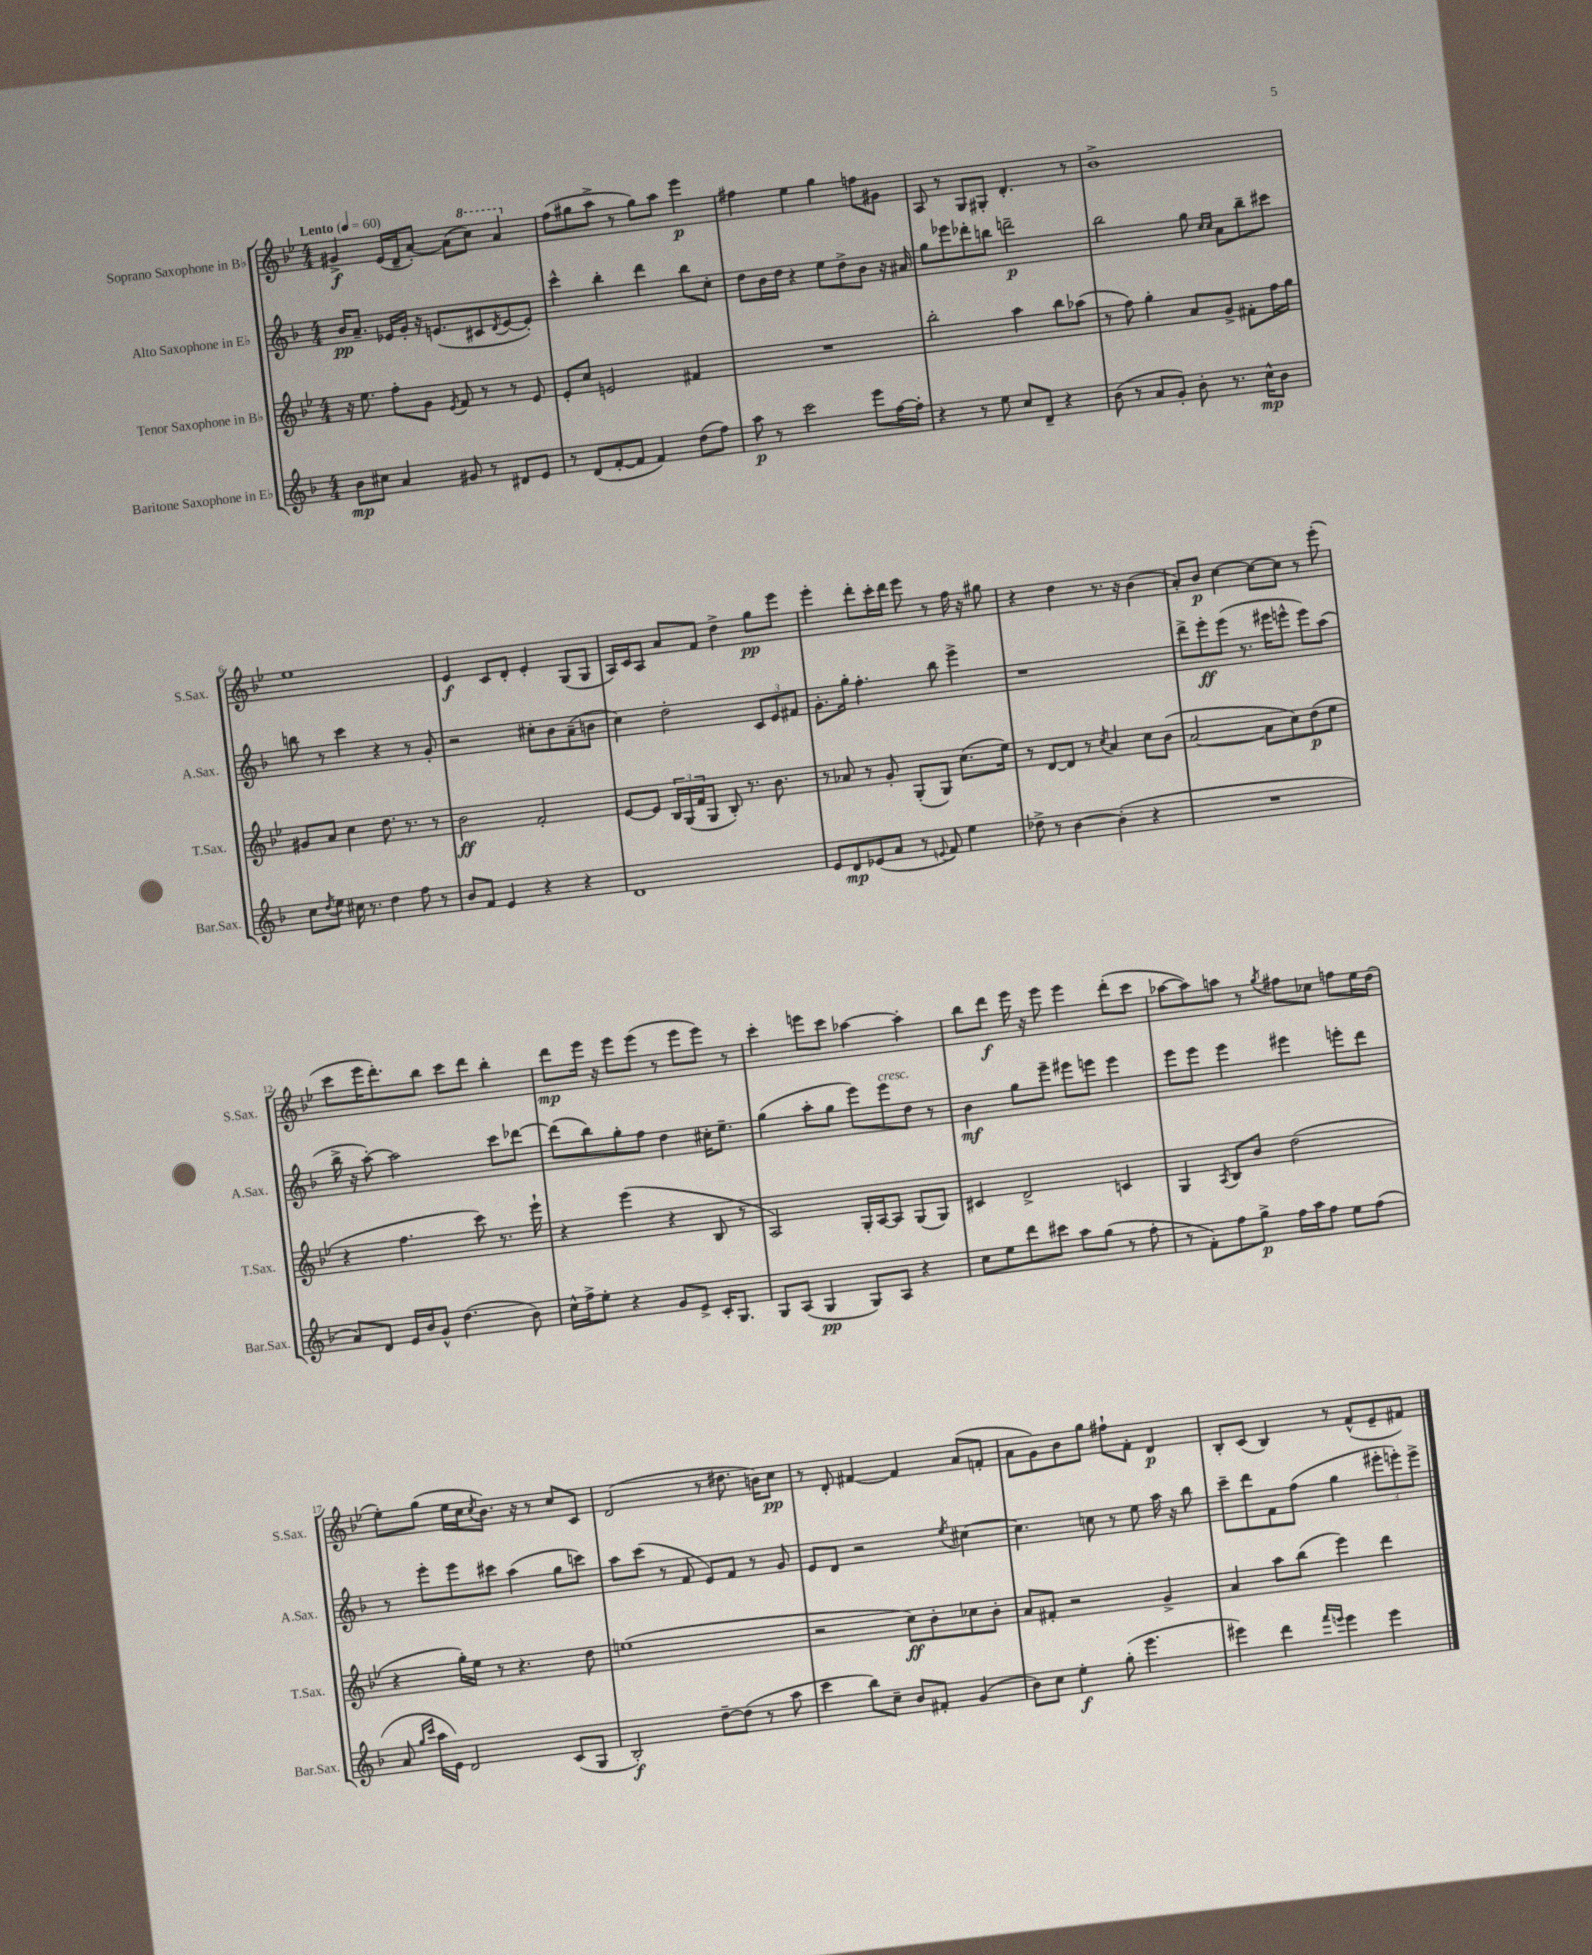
<<
\new StaffGroup <<
\new Staff = "s0" \with { instrumentName = "Soprano Saxophone in Bb" shortInstrumentName = "S.Sax." } {
    \clef treble \key bes \major \numericTimeSignature \time 4/4 \tempo "Lento" 4 = 60
    gis'4->\f ees'16( d'16-- a'8~-.) a'8( \ottava #1 c'''8) a''4 \ottava #0 |
    f''8( gis''8 a''8-> r8 gis''8) a''8 ees'''4\p |
    fis''4 ees''4 g''4 f''8 gis'8 |
    a8 r8 g8 gis8-. d'4.-. r8 |
    bes'1-> |
    ees''1 |
    ees'4\f c'8 d'8-. ees'4-. g8( g8 |
    a16) c'16 a8 a'8 f'8 d''4-> g''8\pp ees'''8 |
    ees'''4-. d'''8-. c'''16-. d'''16 ees'''8 r8 f''16 r16 gis''8 |
    r4 d''4 r8. r16 bes'4( |
    a'8-.) bes'8\p c''4~ c''8~ c''8 r8 ees'''8-.( |
    c'''8 ees'''16 d'''8.-.) bes''8 c'''8 d'''8 bes''4-. |
    d'''8\mp ees'''16 r16 ees'''8 ees'''8( r8 ees'''8 ees'''8) r8 |
    c'''4-. e'''8 c'''8 aes''4~ aes''4-. |
    bes''8 d'''8\f ees'''16 r16 ees'''8 ees'''4 d'''8-.( c'''8 |
    aes''8~ aes''8) a''8 r8 \acciaccatura { g''8 } fis''8 ces''8 f''8 ees''16 d''16( |
    ees''8-.) g''8( ees''16 c''16 \acciaccatura { c''8 } bes'8.) r16 r8 c''8 c'8 |
    d'2( r8 dis''8. b'16) c''8\pp |
    r8 d'8-. fis'4~ fis'4 a'8( f'8-. |
    a'8 g'8) bes'8 g''8 fis''8-! f'8-. d'4\p |
    bes8-. c'8( bes4) r8 f'8-^( ees'8-- fis'8) \bar "|." |
}
\new Staff = "s1" \with { instrumentName = "Alto Saxophone in Eb" shortInstrumentName = "A.Sax." } {
    \clef treble \key f \major \numericTimeSignature \time 4/4
    bes'16\pp a'8.-- ees'16 g'16-. r16 e'8.( cis'8 \acciaccatura { d'8 } e'8~ e'8-.) |
    c'''4-^ bes''4-. d'''4 bes''8 c''8-. |
    d''8 bes'16 d''16 r4 e''8 d''8-> bes'8 r16 ais'16 |
    g''8 ees'''8 des'''8-. b''8 d'''2--\p |
    bes''2 g''8 \grace { c''16 c''16 } a'8 bes''8-- cis'''8 |
    b''8 r8 c'''4 r4 r8 g'8-. |
    r2 cis''8-. bes'8 a'8--( b'8 |
    c''4) d''2-. \tuplet 3/2 { c'8 e'8 fis'8 } |
    g'8.-. g''16-. f''4.-. bes''8 e'''4-> |
    r1 |
    d'''8-> e'''8-.\ff e'''8( r8. eis'''16 e'''8-^ e'''8) a''8( |
    bes''16-> r16 a''8~-.) a''2 c'''8 des'''8~ |
    des'''8( bes''8) g''8-. f''8 d''4 cis''16-. e''8.-- |
    g''4( a''8-. g''8 e'''8) e'''8^\markup { \italic "cresc." } d''8 r8 |
    bes'4\mf g''8 e'''8-- eis'''8 e'''8 e'''4 |
    e'''8 e'''8 e'''4 eis'''4 e'''8-. d'''8 |
    r8 e'''8-. e'''8 cis'''8 a''4( g''8 c'''8) |
    a''8 c'''8( r8 f'8 e'8) f'8 r8 g'8 |
    e'8 d'8 r2 \acciaccatura { e''8 } cis''4~ |
    cis''4. c''8 r8 e''8 a''16 r16 bes''8 |
    c'''8-- d'''8 f'8 f''8( g''4 \tuplet 3/2 { eis'''8-. e'''8-.) e'''8-> } \bar "|." |
}
\new Staff = "s2" \with { instrumentName = "Tenor Saxophone in Bb" shortInstrumentName = "T.Sax." } {
    \clef treble \key bes \major \numericTimeSignature \time 4/4
    r16 ees''8. f''8-. g'8 \acciaccatura { ees'8 } f'8 r8 r8 ees'8 |
    ees'8-. c''8 e'2 fis'4 |
    R1 |
    bes''2-. a''4 bes''8 aes''8( |
    r8 f''8) g''4-. a'8 g'8-> fis'8-. f''16 g''16 |
    gis'8 a'8 c''4 d''8. r8. r8 |
    bes'2\ff f'2-. |
    ees'8~ ees'8 \tuplet 3/2 { bes16 g16( f'16 } g8 bes8-.) r8. bes'8. |
    r8 aes'8 r8 g'8-. g8-.( g8) c''8.( ees''16) |
    r8 d'8~ d'8 r8 \acciaccatura { c''8 } a'4 c''8 bes'8( |
    a'2~ a'8 c''8) d''8\p( ees''8 |
    r4 f''4. c'''8) r8. ees'''16-! |
    r4 ees'''4( r4 bes8 r8 |
    a2) g16-. a16~ a8 g8( g8) |
    cis'4 d'2-> c'4 |
    g4 \acciaccatura { a8 } bes8 bes'8 d''2( |
    r4 g''16-.) ees''16 r8 r4. d''8 |
    e''1( |
    r2 c''8\ff) bes'8-. ces''8 bes'8-. |
    a'8 fis'8-. r2 g'4-> |
    a'4 a''8 bes''8( ees'''4) d'''4 \bar "|." |
}
\new Staff = "s3" \with { instrumentName = "Baritone Saxophone in Eb" shortInstrumentName = "Bar.Sax." } {
    \clef treble \key f \major \numericTimeSignature \time 4/4
    bes'8\mp cis''8 a'4 gis'8 r8 dis'8 e'8 |
    r8 d'8( f'8~-. f'8 f'4) d''8( f''8) |
    a''8\p r8 c'''2 e'''8 f''16~ f''16-. |
    r4 r8 e''8 c''8 d'8-- r4 |
    bes'8( r8 a'8 g'8-.) bes'8-. r8. c''16-^\mp bes'8 |
    c''8 \acciaccatura { d''8 } e''8 cis''16 r8. d''4 f''8 r8 |
    bes'8 f'8 e'4 r4 r4 |
    d'1 |
    e'8 d'8\mp ees'8( a'8 r8 \appoggiatura { e'8 } f'8) e''4 |
    des''8-> r8 bes'4~ bes'4-.( r4 |
    R1 |
    a'8) d'8 e'16 bes'16 g'8-^ d''4.( bes'8) |
    c''16-^ f''16-> e''8-. r4 g'8 e'8-> c'16-. g8. |
    g8 a8( g4\pp g8) a8 r4 |
    c''8 e''8 d'''8 cis'''8 a''8 g''8( r8 f''8-. |
    r8 f'8-.) f''8 g''8->\p f''16 a''16 f''8 e''8 f''8( |
    a'8 \grace { g''16 c'''16 } a''16 e'16) d'2 c'8( g8 |
    bes2-.\f) d''8~-- d''8( r8 a''8 |
    c'''4 bes''8) c''8-- bes'8 fis'8-. g'4( |
    bes'8) c''8 e''4-.\f g''8-.( e'''4. |
    eis'''4) d'''4 \grace { f'''16 e'''16 } e'''4 e'''4 \bar "|." |
}
>>
>>
